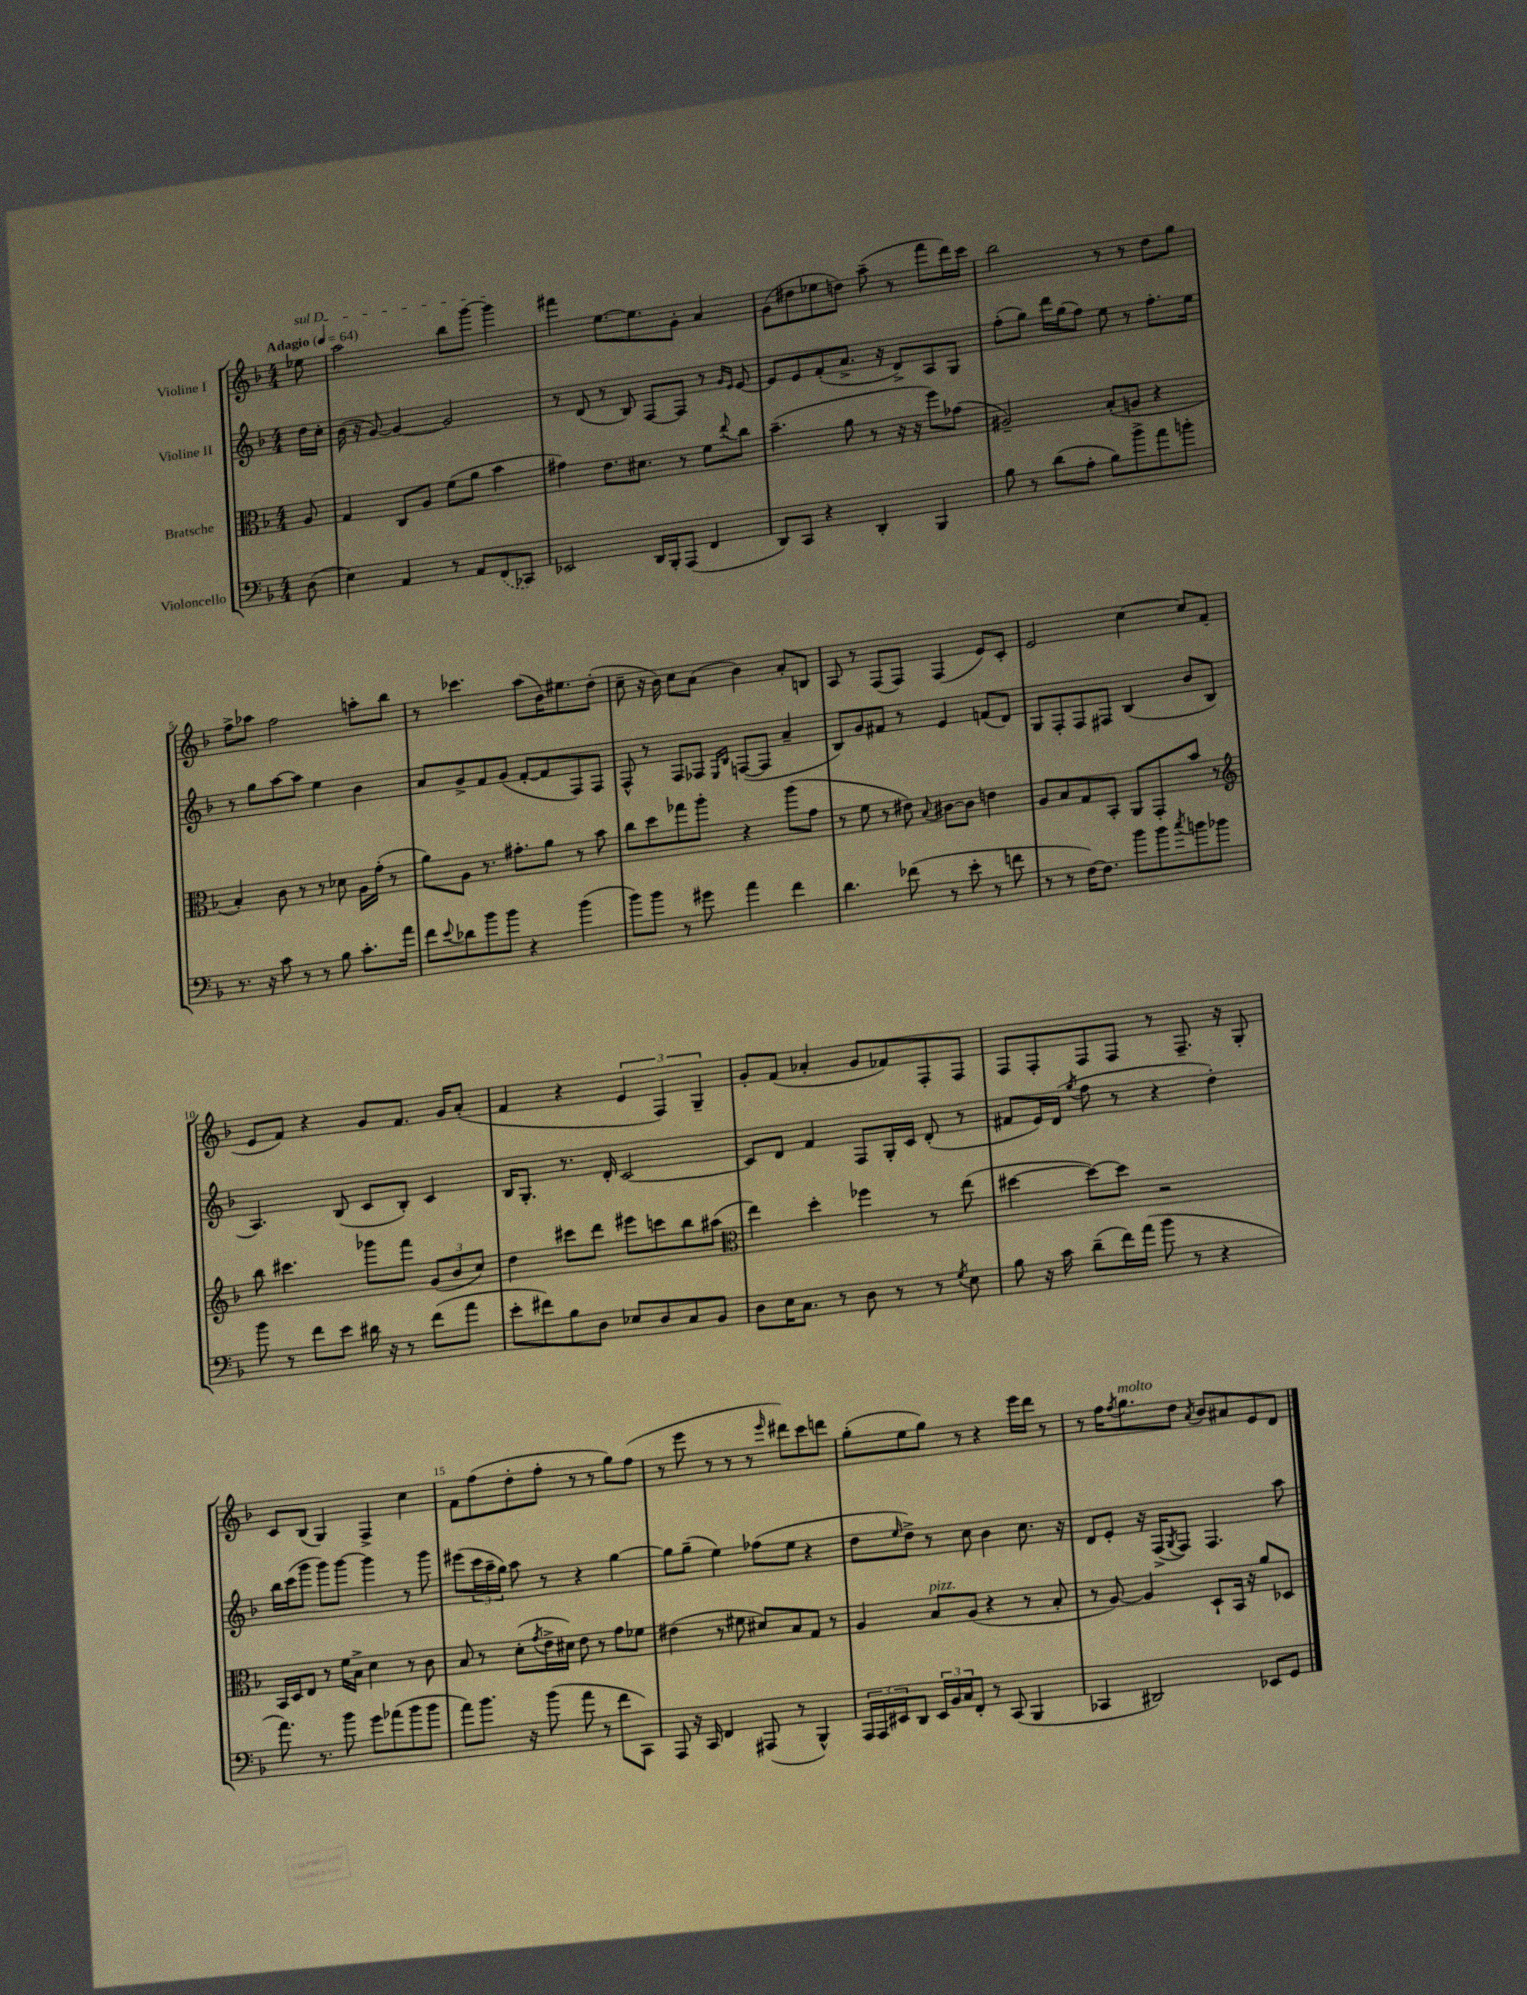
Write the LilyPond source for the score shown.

<<
\new StaffGroup <<
\new Staff = "s0" \with { instrumentName = "Violine I" } {
    \clef treble \key f \major \numericTimeSignature \time 4/4 \partial 8 \tempo "Adagio" 4 = 64
    \once \override TextSpanner.bound-details.left.text = \markup { \italic "sul D" } ees''8\startTextSpan |
    a''2 bes''8 g'''8~ g'''4\stopTextSpan |
    fis'''4 e''8.~ e''8. g'8-. a'4 |
    g'8( dis''8 ees''8 d''8) a''8--( r8 f'''8 d'''16) c'''16 |
    bes''2 r8 r8 d''8 g''8 |
    f''8-> aes''8 f''2 a''8-. bes''8 |
    r8 ces'''4. a''8( bes'16) eis''8. d''8-.( |
    c''8-- r16 bes'16) c''8 a'8( bes'4) a'8-. b8 |
    a8 r8 f8( f8) f4( e'8) c'8-. |
    e'2 c''4~ c''8 f'8( |
    e'8 f'8) r4 g'8 f'8. g'16 a'8-.( |
    f'4 r4 \tuplet 3/2 { e'4 f4) g4-- } |
    g'8-. f'8( aes'4-. g'8 fes'8) f8-. f8 |
    f8 f8-. f8 f8 r8 f8.-- r16 g8-. |
    c'8 bes8( g4) f4-> c''4 |
    f'8 f''8( d''8-. f''8-. r8 r8 g''8) f''8( |
    r8 e'''8 r8 r8 r8 \grace { e'''16 } dis'''8) c'''8 d'''8 |
    g''8-.( e''8 g''8) r8 r4 e'''16 d'''16 r8 |
    r8 f''16 \acciaccatura { f''8 } g''8.^\markup { \italic "molto" } d''8 \acciaccatura { a'8 } bes'8 ais'8 e'8 d'8 \bar "|." |
}
\new Staff = "s1" \with { instrumentName = "Violine II" } {
    \clef treble \key f \major \numericTimeSignature \time 4/4 \partial 8
    d''16 c''16-. |
    bes'16( r16 g'8~) g'4~ g'2 |
    r8 d'8( r8 bes8) f8~ f8 r8 \grace { g'16 e'16 } e'8~ |
    e'8 e'8 f'8-.( a'8.-> r16 d'8->) a8 g8 |
    f''8-.( g''8) d'''16 g''16( f''8) e''8 r8 f''8.-. e''16 |
    r8 g''8 a''8~ a''8 e''4 bes'4 |
    a'8 g'8-> f'8 g'8( f'8~-. f'8 f8) f8 |
    f8-^ r8 f8 fes8 \grace { e16 bes16 } f8~( f8 a'4-- |
    bes8) g'8 fis'8 r8 e'4 f'8( d'8) |
    g8 f8-. f8 fis8 bes4( bes'8 bes8 |
    a4.) bes8( c'8 bes8-.) c'4 |
    bes16 g8.-. r8. d'16-. c'2~ |
    c'8 d'8 f'4 f8 g16-. c'16 d'8-.( r8 |
    fis'8 e'16) d'16( \acciaccatura { g''8 } f''8 r8 r4 d''4-.) |
    bes''16 c'''16( g'''8 g'''8) g'''8~ g'''4 r8 g'''8 |
    eis'''8( \tuplet 3/2 { c'''16 a''16-- g''16) } a''8 r8 r4 g''4~ |
    g''8 g''8--( e''4) fes''8( e''8 r4 |
    d''8 \grace { e''16 } d''8->) r8 c''8 bes'4 c''8. r16 |
    d'8 e'8-. r16 f16->( \acciaccatura { g8 } f8) f4. a''8 \bar "|." |
}
\new Staff = "s2" \with { instrumentName = "Bratsche" } {
    \clef alto \key f \major \numericTimeSignature \time 4/4 \partial 8
    a8 |
    g4 c8 a8 f'8( a'8 bes'4 |
    gis'4) e'8. dis'8. r8 f'8 \appoggiatura { e''8 } c''8 |
    bes'4.--( a'8 r8 r16 r16 f''8) ges'8( |
    ais2--) bes8-.( a8 r4 |
    bes4-.) c'8 r8 r8 des'8 a16 g'16-.( r8 |
    a'8) a8 r8. gis'8.-. a'8 r8 bes'8 |
    c''8 d''8 ges''8 a''8-. r4 a''8( g'8 |
    r8 f'8 r8 eis'8) \appoggiatura { bes8 } cis'8~ cis'8 e'4 |
    a8 bes8 g8 bes,8-. a,8 g,8-. bes'8 r8 |
    \clef treble bes''8 cis'''4. ges'''8 f'''8 \tuplet 3/2 { g'8( bes'8 c''8) } |
    d''4 cis'''8 d'''8 eis'''8 c'''8 bes''8 ais''8( |
    \clef alto e''4) d''4-. fes''4 r8 e''8( |
    dis''4~ dis''8~) dis''8 r2 |
    bes,16 d16 e8 r8 f'16 bes16-> d'4 r8 c'8 |
    bes8 r8 d'8-.( \acciaccatura { g'8 } e'16-> dis'16) e'8 r8 g'8 fes'8 |
    eis'4( r8 fis'8 dis'8) bes8 g8 r8 |
    a4 bes8^\markup { \italic "pizz." } a8( r4 r8 bes8-. |
    r8 a8~) a4 d8-! bes,16 r16 a'8 des8 \bar "|." |
}
\new Staff = "s3" \with { instrumentName = "Violoncello" } {
    \clef bass \key f \major \numericTimeSignature \time 4/4 \partial 8
    d8( |
    e4) a,4 r8 a,8 \once \slurDashed f,8( ces,8) |
    ees,2 d,16 bes,,16-. a,,8( f,4 |
    d,8) c,8 r4 d,4-. bes,,4 |
    bes8 r8 d'8( a8-. bes8) bes'8-> a'8 b'8-. |
    r8. r16 c'8 r8 r8 bes8 c'8.-. a'16 |
    f'8 \appoggiatura { e'8 } des'8 bes'8 bes'8 r4 bes'4( |
    bes'8) bes'8 r8 gis'8 a'4 f'4 |
    d'4. fes'8( r8 e'8-. r8 f'8 |
    r8 r8 f16~) f8. bes'8 bes'8 \acciaccatura { c''8 } b'8 bes'8 |
    bes'8 r8 f'8 e'8 dis'16 r16 r8 f'8( a'8 |
    e'8-. fis'8) bes8 d8 ees8 d8 c8 bes,8 |
    d8 e16 c8. r8 d8 r8 r8 \acciaccatura { g8 } e8 |
    bes8 r16 c'16 d'8--( f'16) a'16( bes'8 r8 r4 |
    a'8.) r8. bes'8 g'8 aes'8( bes'8 bes'8 |
    a'8) bes'8. r16 bes'8( a'8 r8 f'8 c,8) |
    a,,8 r16 c,16 f,4 ais,,8( r8 bes,,4-^) |
    \tuplet 3/2 { a,,16 a,,16 eis,16 } d,8 \tuplet 3/2 { eis,16 bes,16 c16 } f,8-. r8 c,8( bes,,4 |
    ces,4 dis,2) ees,8 g,8 \bar "|." |
}
>>
>>
\layout { \context { \Score \override BarNumber.break-visibility = ##(#f #t #t) barNumberVisibility = #(every-nth-bar-number-visible 5) } }
